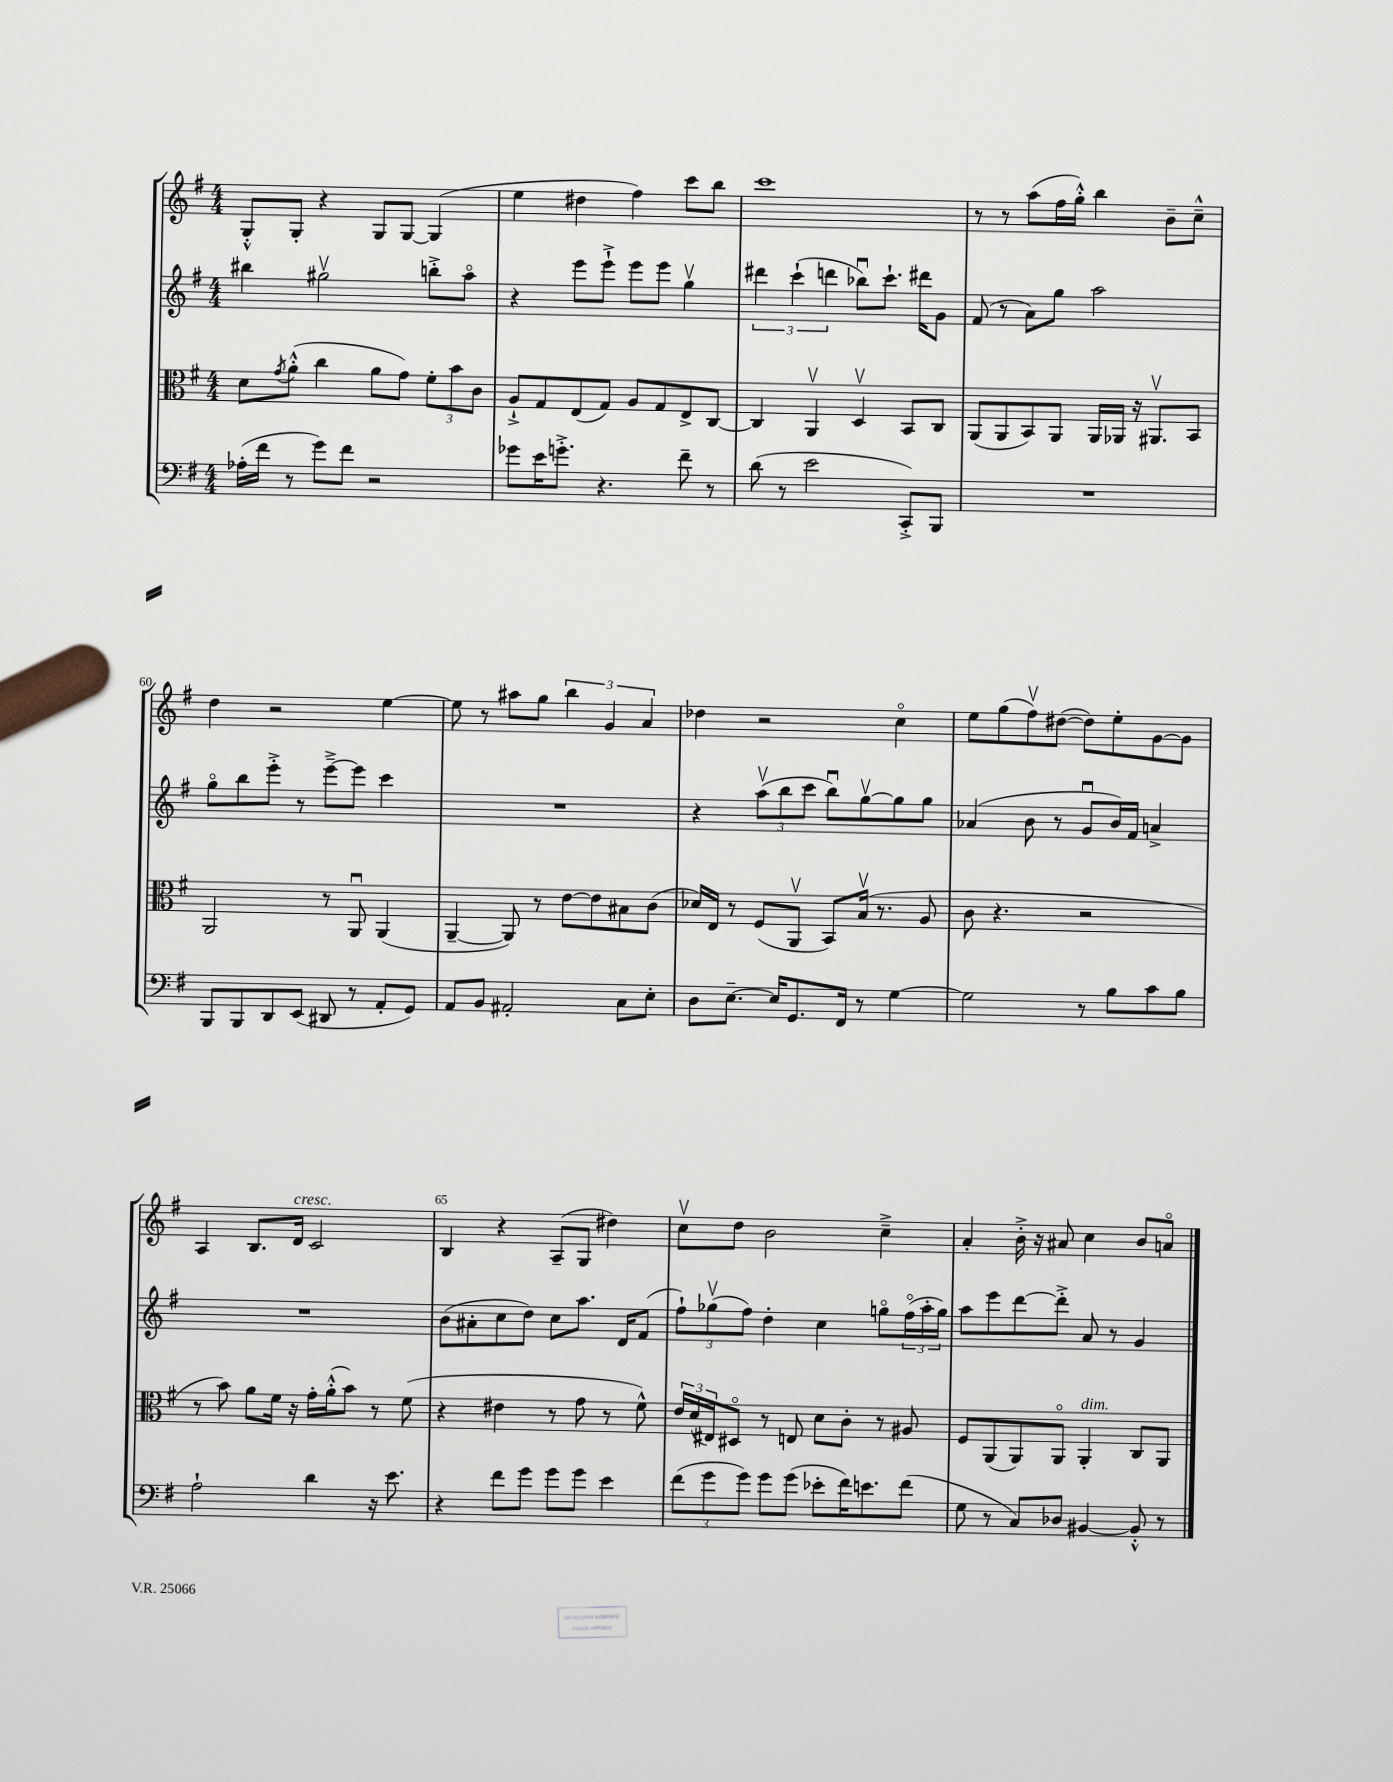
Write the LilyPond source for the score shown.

<<
\new StaffGroup <<
\new Staff = "s0" {
    \clef treble \key g \major \numericTimeSignature \time 4/4
    g8-.-^ g8-. r4 g8 g8~ g4( |
    e''4 dis''4 fis''4) c'''8 b''8 |
    c'''1 |
    r8 r8 a''8( fis''16 g''16-.-^) b''4 b'8-- c''8---^ |
    d''4 r2 e''4~ |
    e''8 r8 ais''8 g''8 \tuplet 3/2 { b''4 g'4 a'4 } |
    des''4 r2 c''4\flageolet |
    e''8 g''8( fis''8\upbow) dis''8~( dis''8) e''8-. g'8~ g'8 |
    a4 b8. d'16^\markup { \italic "cresc." } c'2 |
    b4 r4 a8--( g8 dis''4) |
    c''8\upbow d''8 b'2 c''4---> |
    a'4-. b'16-.-> r16 ais'8 c''4 b'8 a'8\flageolet \bar "|." |
}
\new Staff = "s1" {
    \clef treble \key g \major \numericTimeSignature \time 4/4
    bis''4 gis''2\upbow b''8-.-> a''8\flageolet |
    r4 e'''8 e'''8-!-> e'''8 e'''8 g''4\upbow |
    \tuplet 3/2 { dis'''4 c'''4-!( d'''4 } bes''8\downbow) c'''8.-! dis'''16 g'8 |
    fis'8( r8 a'8) g''8 a''2 |
    g''8\flageolet b''8 e'''8-.-> r8 e'''8~---> e'''8 c'''4 |
    R1 |
    r4 \tuplet 3/2 { a''8\upbow( b''8 c'''8 } b''8\downbow) g''8~\upbow g''8 g''8 |
    aes'4( b'8 r8 g'8\downbow b'16) fis'16 a'4-> |
    R1 |
    b'8( ais'8-. c''8 d''8) c''8 a''8. d'16 fis'8( |
    \tuplet 3/2 { fis''8-!) ges''8\upbow( fis''8) } d''4-. c''4 g''8\flageolet \tuplet 3/2 { fis''16\flageolet( a''16-. g''16) } |
    a''8 e'''8 d'''8~ d'''8-.-> a'8 r8 g'4 \bar "|." |
}
\new Staff = "s2" {
    \clef alto \key g \major \numericTimeSignature \time 4/4
    d'8 \acciaccatura { g'8 } a'8-.-^( c''4 a'8 g'8) \tuplet 3/2 { fis'8-. b'8 c'8 } |
    a8-!-> g8 e8( g8) a8 g8 e8-> c8~ |
    c4 a,4\upbow d4\upbow b,8 c8 |
    a,8( a,8 b,8) a,8 a,16 aes,16 r16 ais,8.\upbow b,8 |
    a,2 r8 a,8\downbow a,4( |
    a,4~-- a,8) r8 e'8~ e'8 bis8 c'8( |
    des'16) e16 r8 fis8( a,8\upbow b,8) b16\upbow( r8. a8 |
    c'8 r4. r2 |
    r8 b'8) a'8 fis'16 r16 g'16-. a'16-.-^( b'8) r8 fis'8( |
    r4 eis'4 r8 g'8 r8 fis'8-^) |
    \tuplet 3/2 { e'16 d'16( eis16) } dis8\flageolet r8 e8 d'8 c'8-. r8 ais8 |
    fis8 a,8( a,8) a,8\flageolet a,4-.^\markup { \italic "dim." } c8 a,8 \bar "|." |
}
\new Staff = "s3" {
    \clef bass \key g \major \numericTimeSignature \time 4/4
    aes16-.( fis'16 r8 g'8) fis'8 r2 |
    ges'8 e'16 g'8.-.-> r4. fis'8-- r8 |
    d'8( r8 e'2 c,8-.->) b,,8 |
    R1 |
    b,,8 b,,8 d,8 e,8( dis,8 r8 a,8-. g,8) |
    a,8 b,8 ais,2-. c8 e8-. |
    d8 e8.~-- e16 g,8. fis,16 r8 g4~ |
    g2 r8 b8 c'8 b8 |
    a2-! d'4 r16 e'8. |
    r4 fis'8 g'8 g'8 g'8 e'4 |
    \tuplet 3/2 { fis'8( g'8 g'8) } g'8 g'8( ees'8-. fis'16) e'8. fis'8( |
    g8 r8 c8) des8 bis,4~ bis,8-.-^ r8 \bar "|." |
}
>>
>>
\layout { \context { \Score currentBarNumber = #56 \override BarNumber.break-visibility = ##(#f #t #t) barNumberVisibility = #(every-nth-bar-number-visible 5) } }
